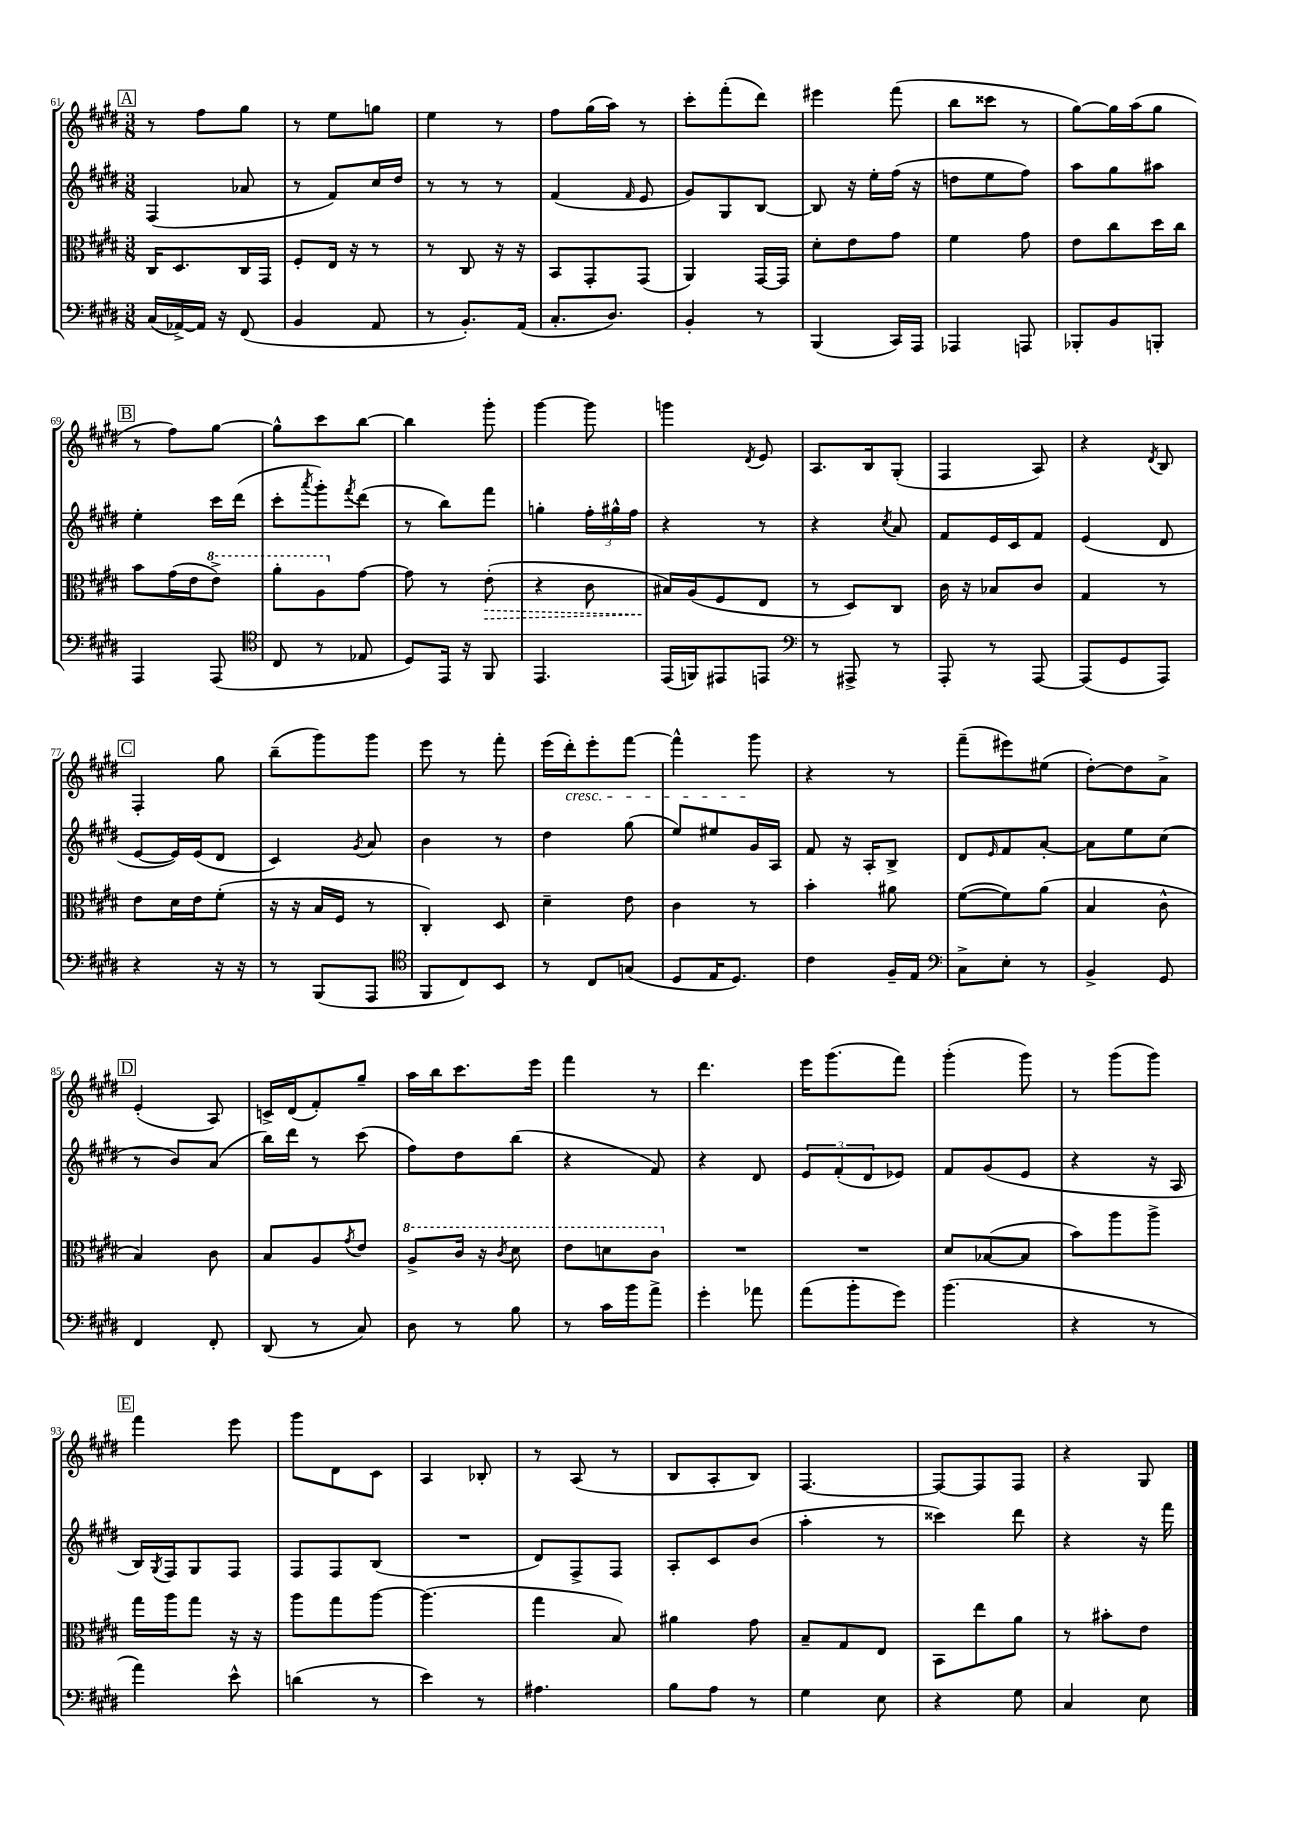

**kern	**kern	**kern	**kern
*staff4	*staff3	*staff2	*staff1
*clefF4	*clefC3	*clefG2	*clefG2
*k[f#c#g#d#]	*k[f#c#g#d#]	*k[f#c#g#d#]	*k[f#c#g#d#]
*M3/8	*M3/8	*M3/8	*M3/8
(16C#/LL	16C#/LK	(4F#/	8r
[16AA-^/)	8.D#/	.	.
16AA-/]JJ	.	.	8ff#\L
16r	.	.	.
(8FF#/	16C#/L	8a-/	8gg#\J
.	16GG#/JJ	.	.
=	=	=	=
4BB/	8F#'/L	8r	8r
.	16E/Jk	8f#/L)	8ee\L
.	16r	.	.
8AA/	8r	16cc#/L	8gg\J
.	.	16dd#/JJ	.
=	=	=	=
8r	8r	8r	4ee\
8.BB'/L)	8C#/	8r	.
.	16r	8r	8r
(16AA/Jk	16r	.	.
=	=	=	=
8.C#'/L	8BB/L	(4f#/	8ff#\L
.	8GG#'/	.	(16gg#\L
8.D#/J)	.	.	16aa\JJ)
.	.	16qqf#/	.
.	(8GG#/J	8e/	8r
=	=	=	=
4BB'/	4AA/)	8g#/L)	8ccc#'\L
.	.	8G#/	(8fff#'\
8r	[16GG#/LL	[8B/J	8ddd#\J)
.	16GG#/]JJ	.	.
=	=	=	=
(4BBB/	8d#'\L	8B/]	4eee#\
.	8e\	16r	.
.	.	16ee'\LL	.
16CC#/LL)	8g#\J	(16ff#\JJ	(8fff#\
16AAA/JJ	.	16r	.
=	=	=	=
4AAA-/	4f#\	8dd\L	8bb\L
.	.	8ee\	8ccc##\J
8AAA/	8g#\	8ff#\J)	8r
=	=	=	=
8BBB-'/L	8e\L	8aa\L	[8gg#\L)
8BB/	8cc#\	8gg#\	16gg#\]L
.	.	.	(16aa\J
8BBB'/J	16dd#\L	8aa#\J	8gg#\J
.	16cc#\JJ	.	.
=	=	=	=
4AAA/	8b\L	4ee'\	8r
.	(16g#\L	.	8ff#\L)
.	16e\J	.	.
(8AAA/	8ee^\J)	16ccc#\LL	[8gg#\J
.	.	(16ddd#\JJ	.
=	=	=	=
*clefC4	*	*	*
8C#/	8aa'\L	8ccc#'\L	8gg#^^\]L
.	.	8qaaa/	.
8r	8a\	8ggg#'\)	8ccc#\
.	.	8qfff#/	.
8E-/	[8g#\J	(8ddd#\J	[8bb\J
=	=	=	=
8D#/L)	8g#\]	8r	4bb\]
16EE/Jk	8r	8bb\L)	.
16r	.	.	.
8FF#/	(8e'\	8fff#\J	8ggg#'\
=	=	=	=
4.EE/	4r	4gg'\	[4ggg#\
.	8c#\	24ff#'\LL	8ggg#\]
.	.	24gg#^^\	.
.	.	24ff#\JJ	.
=	=	=	=
(16EE/LL	16B#/LL)	4r	4ggg\
16FF/J)	(16A/J	.	.
8EE#/	8F#/	.	.
.	.	.	8qd#/
8EE/J	8E/J	8r	8e/
=	=	=	=
*clefF4	*	*	*
8r	8r	4r	8.A/L
8AAA#^/	8D#/L)	.	.
.	.	.	16B/k
.	.	8qcc#/	.
8r	8C#/J	8a/	(8G#'/J
=	=	=	=
8AAA'/	16c#\	8f#/L	4F#/
.	16r	.	.
8r	8B-/L	16e/L	.
.	.	16c#/J	.
[8AAA/	8c#/J	8f#/J	8A/)
=	=	=	=
(8AAA/]L	4G#/	(4e/	4r
8GG#/	.	.	.
.	.	.	8qd#/
8AAA/J)	8r	8d#/	8B/
=	=	=	=
4r	8e\L	[8e/L	4F#'/
.	16d#\L	16e/]L)	.
.	16e\J	(16e/J	.
16r	(8f#'\J	8d#/J	8gg#\
16r	.	.	.
=	=	=	=
8r	16r	4c#/)	(8bb~\L
.	16r	.	.
(8BBB/L	16B/LL	.	8ggg#\)
.	16F#/JJ	.	.
.	.	8qg#/	.
8AAA/J	8r	8a/	8ggg#\J
=	=	=	=
*clefC4	*	*	*
8FF#/L	4C#'/)	4b\	8eee\
8C#/)	.	.	8r
8BB/J	8D#/	8r	8fff#'\
=	=	=	=
8r	4d#~\	4dd#\	(16eee\LL
.	.	.	16ddd#'\J)
8C#/L	.	.	8eee'\
(8G/J	8e\	(8gg#\	[8fff#\J
=	=	=	=
8D#/L	4c#\	8ee/L)	4fff#^^\]
16E/K	.	8ee#/	.
8.D#/J)	.	.	.
.	8r	16g#/L	8ggg#\
.	.	16A/JJ	.
=	=	=	=
4c#\	4b'\	8f#/	4r
.	.	16r	.
.	.	16A'/LK	.
16F#~/LL	8a#\	8B^/J	8r
16E/JJ	.	.	.
=	=	=	=
*clefF4	*	*	*
8C#^\L	([8f#\L	8d#/L	(8fff#~\L
.	.	16qqe/	.
8E'\J	8f#\])	8f#/	8eee#\)
8r	(8a\J	[8a'/J	(8ee#\J
=	=	=	=
4BB^/	4B/	8a\]L	[8dd#'\L)
.	.	8ee\	8dd#\]
8GG#/	8c#^^\	(8cc#\J	8a^\J
=	=	=	=
4FF#/	4B/)	8r	(4e'/
.	.	8b/L)	.
8FF#'/	8c#\	(8a/J	8A/)
=	=	=	=
(8DD#/	8B/L	16bb\LL)	16c^/LL
.	.	16ddd#\JJ	(16d#/J
8r	8A/	8r	8f#'/)
.	8qg#/	.	.
8C#/)	8e/J	(8ccc#\	8gg#~/J
=	=	=	=
8D#\	8a^/L	8ff#\L)	16aa\LL
.	.	.	16bb\J
8r	16cc#/Jk	8dd#\	8.ccc#\
.	16r	.	.
.	8qcc#/	.	.
8B\	8dd#\	(8bb\J	.
.	.	.	16eee\Jk
=	=	=	=
8r	8ee\L	4r	4fff#\
16c#\LL	8dd\	.	.
16b\J	.	.	.
8a^\J	8cc#\J	8f#/)	8r
=	=	=	=
4g#'\	4.r	4r	4.ddd#\
8a-\	.	8d#/	.
=	=	=	=
(8a\L	4.r	12e/L	16eee\LK
.	.	.	(8.ggg#\
.	.	(12f#'/	.
8b'\	.	.	.
.	.	12d#/	.
8g#\J)	.	8e-/J)	8fff#\J)
=	=	=	=
(4.b\	8d#/L	8f#/L	(4ggg#'\
.	([8B-/	(8g#/	.
.	8B-/]J	8e/J	8ggg#\)
=	=	=	=
4r	8b\L)	4r	8r
.	8aa\	.	(8ggg#\L
8r	8aa^\J	16r	8ggg#\J)
.	.	16A/	.
=	=	=	=
4a\)	16gg#\LL	16B/LL)	4fff#\
.	.	8qG#/	.
.	16aa\J	16F#/J	.
.	8gg#\J	8G#/	.
8e^^\	16r	8F#/J	8eee\
.	16r	.	.
=	=	=	=
(4d\	8aa\L	8F#/L	8ggg#\L
.	8gg#\	8F#/	8d#\
8r	[8aa\J	(8B/J	8c#\J
=	=	=	=
4e\)	(4.aa\]	4.r	4A/
8r	.	.	8B-'/
=	=	=	=
4.A#\	4gg#\	8d#/L)	8r
.	.	8F#^/	(8A/
.	8B/)	8F#/J	8r
=	=	=	=
8B\L	4a#\	8A'/L	8B/L
8A\J	.	8c#/	8A'/
8r	8g#\	(8b/J	8B/J)
=	=	=	=
4G#\	8B~/L	4aa'\	[4.F#/
.	8G#/	.	.
8E\	8E/J	8r	.
=	=	=	=
4r	8BB\L	4ccc##\)	8F#/_L
.	8ee\	.	8F#/]
8G#\	8a\J	8ddd#\	8F#/J
=	=	=	=
4C#/	8r	4r	4r
.	8b#'\L	.	.
8E\	8e\J	16r	8G#/
.	.	16fff#\	.
==	==	==	==
*-	*-	*-	*-
